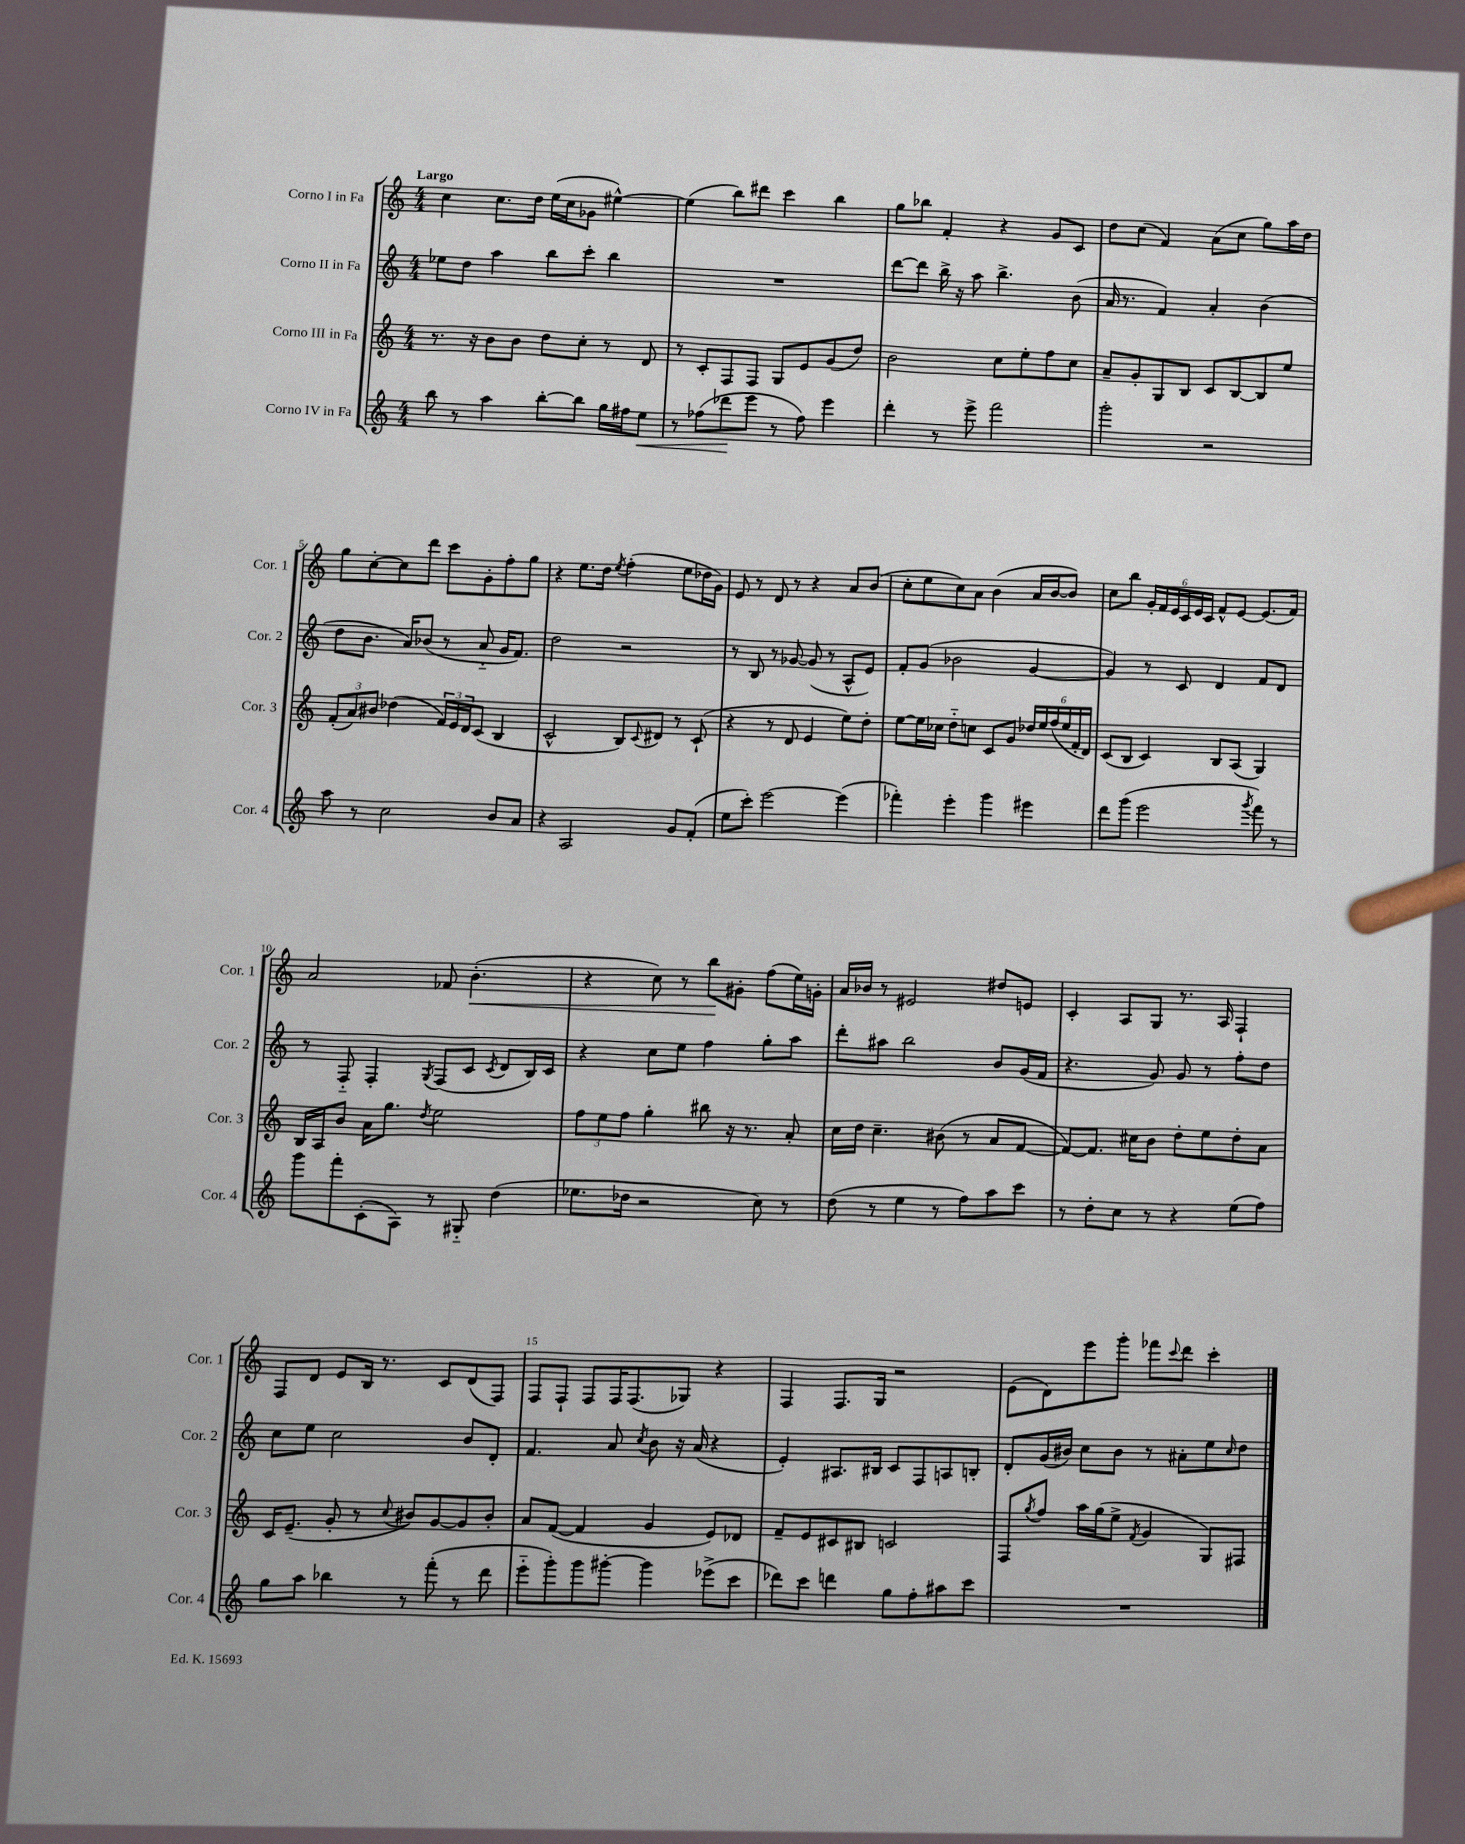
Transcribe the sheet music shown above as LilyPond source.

<<
\new StaffGroup <<
\new Staff = "s0" \with { instrumentName = "Corno I in Fa" shortInstrumentName = "Cor. 1" } {
    \clef treble \key c \major \numericTimeSignature \time 4/4 \tempo "Largo"
    c''4 c''8. d''16 e''16( c''16 ges'8 eis''4~-^) |
    eis''4( b''8) dis'''8 c'''4 b''4 |
    g''8 bes''8 f'4-. r4 g'8 c'8 |
    d''8 c''8( f'4) a'8( c''8 g''8) a''16 d''16 |
    g''8 c''8~-. c''8 d'''8 c'''8 g'8-. f''8-. g''8 |
    r4 e''8. d''16 \acciaccatura { e''8 } f''4-.( e''8 des''16 g'16) |
    e'8 r8 d'8 r8 r4 a'8 b'8( |
    c''8-. e''8 c''8) a'8 b'4( a'16 b'16~ b'8) |
    c''8 b''8 \tuplet 6/4 { g'16-. f'16 e'16 c'16 e'16 c'16 } f'8-^ e'8~ e'8.( f'16) |
    a'2 fes'8 b'4.-.\<( |
    r4 c''8) r8 b''8\! gis'8-. f''8( e''16) g'16-. |
    a'16 bes'16 r8 eis'2 dis''8 e'8 |
    c'4-. a8 g8 r8. a16 f4-! |
    f8 d'8 e'8 b16 r8. c'8 d'8( f8) |
    f8 f8-! f8 f16 f8.( ges8) r4 |
    f4 f8. g16 r2 |
    e'8( d'8) e'''8 g'''8-. fes'''8 \appoggiatura { c'''8 } d'''8 c'''4-. \bar "|." |
}
\new Staff = "s1" \with { instrumentName = "Corno II in Fa" shortInstrumentName = "Cor. 2" } {
    \clef treble \key c \major \numericTimeSignature \time 4/4
    ees''8 d''8 a''4 b''8 c'''8-. b''4 |
    R1 |
    d'''8~ d'''8 b''16-> r16 a''8 b''4.-> b'8( |
    a'16 r8. f'4) a'4-. b'4( |
    d''8 b'8. a'16) bes'8( r8 a'8-_ g'16 f'8.) |
    d''2 r2 |
    r8 b8 r8 ges'8~ ges'8( r8 a8-^ e'8) |
    f'8-. g'8( bes'2 g'4~ |
    g'4) r8 c'8 d'4 f'8 d'8 |
    r8 f8-_ f4-. \acciaccatura { g8 } f8( c'8 \acciaccatura { c'8 } d'8 b16) c'16 |
    r4 c''8 e''8 f''4 g''8-. a''8 |
    d'''8-. ais''8 b''2 b'8 g'16( f'16 |
    r4. g'8) g'8 r8 f''8-. d''8 |
    c''8 e''8 c''2 b'8 d'8-. |
    f'4. a'8 \acciaccatura { c''8 } b'8 r16 a'16( r4 |
    e'4-.) ais8. bis16 c'8 f8 a8 b8-. |
    d'8-. g'16( bis'16) c''8 bis'8 r8 ais'8-. e''8 \grace { c''16 } d''8 \bar "|." |
}
\new Staff = "s2" \with { instrumentName = "Corno III in Fa" shortInstrumentName = "Cor. 3" } {
    \clef treble \key c \major \numericTimeSignature \time 4/4
    r8. r16 b'8 b'8 d''8 c''8-. r8 d'8 |
    r8 c'8-. f8 f8 g8 e'8 g'8( d''8) |
    b'2 c''8 e''8-. f''8 c''8 |
    a'8-- g'8-. g8 b8 c'8 b8~ b8 e''8 |
    \tuplet 3/2 { f'8-.( a'8) bis'8 } des''4( \tuplet 3/2 { f'16) e'16 d'16 } c'8( b4 |
    c'2-^ b8) \appoggiatura { c'8 } dis'8 r8 c'8-!( |
    r4 r8 d'8 e'4 e''8) d''8-. |
    e''8~ e''16 ces''16 d''8-_ c''8 c'8 g'8 \tuplet 6/4 { des''16 e''16 f''16( e''16 f'16-. d'16) } |
    c'8( b8 c'4) b8 a8( g4) |
    b16 a16 b'8 a'16 g''8. \acciaccatura { d''8 } e''2 |
    \tuplet 3/2 { f''8 e''8 f''8 } g''4-. bis''8 r16 r8. a'8-. |
    c''16 d''16 c''4.-- bis'8( r8 a'8 f'8~ |
    f'8~) f'8. cis''16 b'8 d''8-. e''8 d''8-. a'8 |
    c'16 e'8.--( g'8-. r8 \appoggiatura { c''8 } bis'8) g'8~ g'8 bis'8-. |
    a'8 f'8~( f'4 g'4 e'8) des'8 |
    f'8-- e'8 cis'8 bis8 c'2 |
    f8 \acciaccatura { g''8 } f''8 a''16 g''16( e''8-> \acciaccatura { f'8 } g'4 g8) fis8 \bar "|." |
}
\new Staff = "s3" \with { instrumentName = "Corno IV in Fa" shortInstrumentName = "Cor. 4" } {
    \clef treble \key c \major \numericTimeSignature \time 4/4
    b''8 r8 a''4 b''8~-. b''8 g''16 fis''16 e''8\< |
    r8 fes''8( des'''8\! e'''8 r8 fes''8) e'''4 |
    d'''4-. r8 e'''8-> f'''2 |
    g'''2-. r2 |
    a''8 r8 c''2 b'8 a'8 |
    r4 a2 g'8 f'8-.( |
    e''8 c'''8-.) e'''2~ e'''4( |
    fes'''4-.) e'''4-. g'''4 eis'''4 |
    d'''8 g'''8( e'''2 \acciaccatura { g'''8 } f'''8) r8 |
    g'''8 f'''8-. c'8-.( a8) r8 gis8-_ d''4( |
    ees''8. des''16 r2 c''8) r8 |
    d''8( r8 e''4 r8 f''8) a''8 c'''8 |
    r8 d''8-. c''8 r8 r4 e''8( f''8) |
    g''8 a''8 bes''4 r8 f'''8-.( r8 d'''8 |
    e'''8-_ g'''8-.) g'''8 gis'''8~-. gis'''4 ees'''8->( c'''8 |
    des'''8) c'''8 d'''4 g''8 f''8-. ais''8 c'''8 |
    R1 \bar "|." |
}
>>
>>
\layout { \context { \Score \override BarNumber.break-visibility = ##(#f #t #t) barNumberVisibility = #(every-nth-bar-number-visible 5) } }
